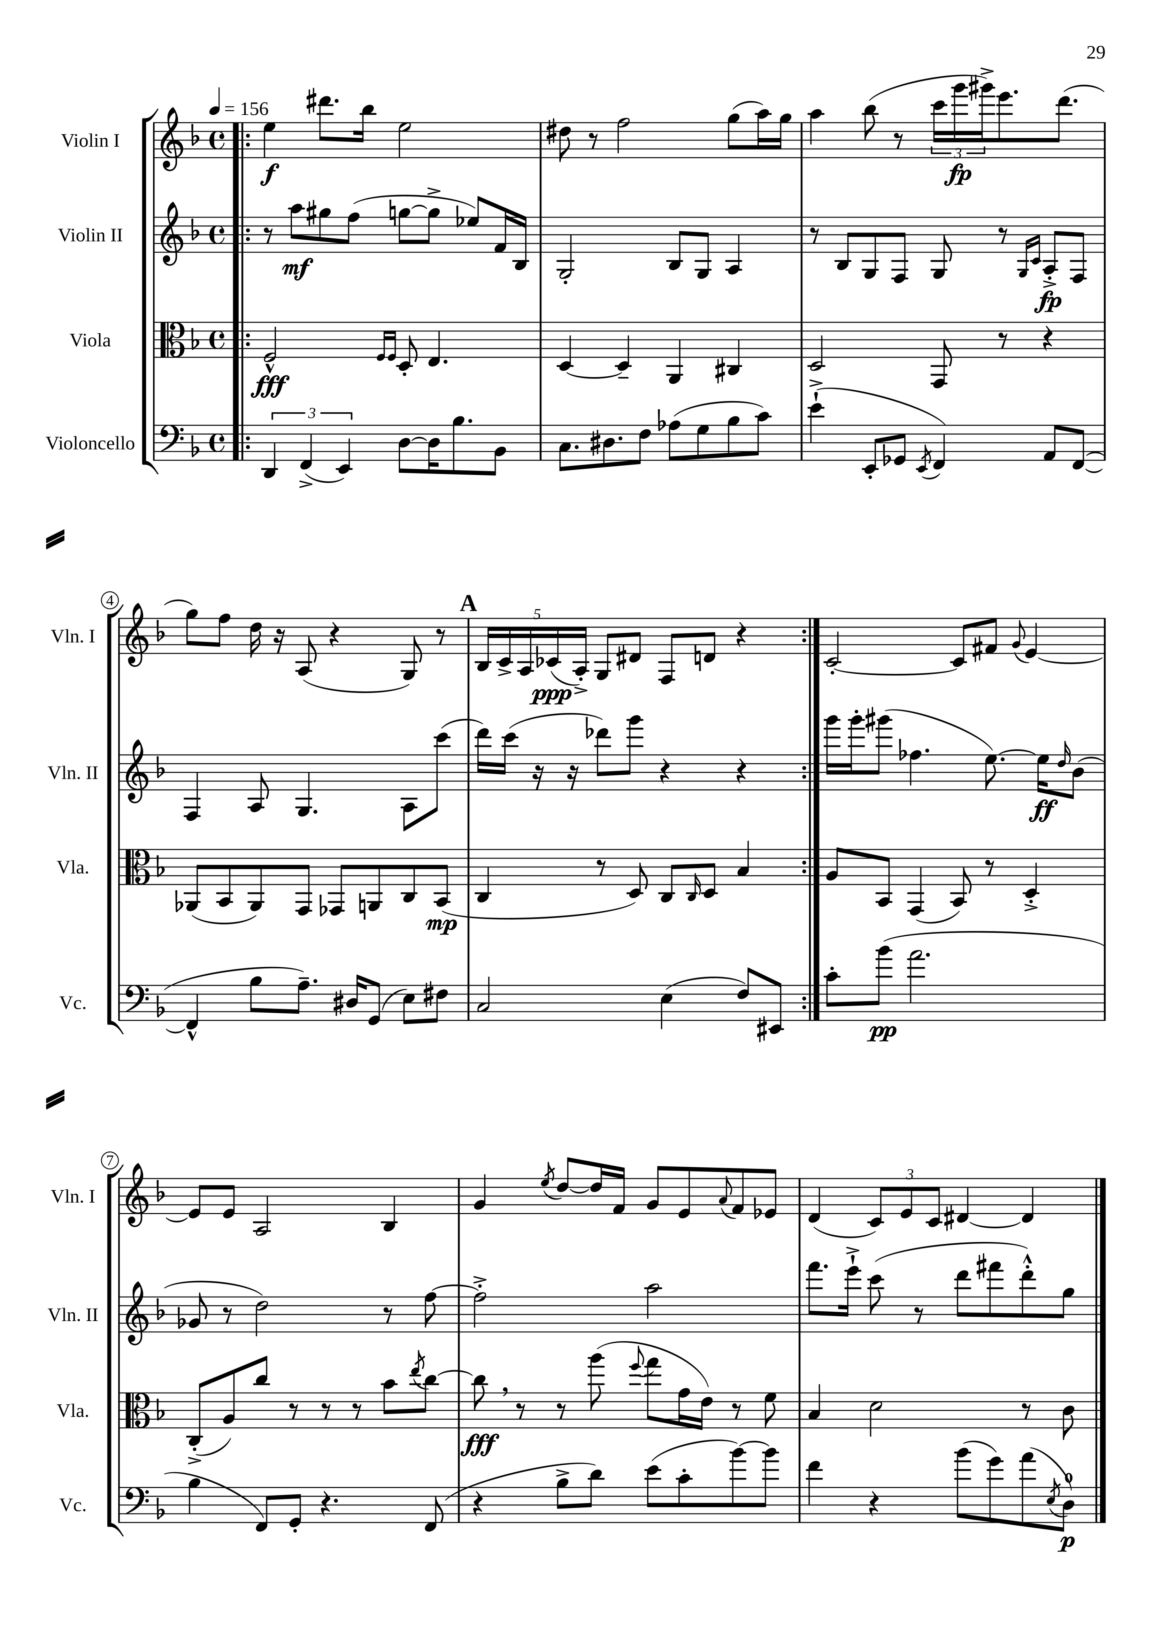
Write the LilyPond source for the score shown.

<<
\new StaffGroup <<
\new Staff = "s0" \with { instrumentName = "Violin I" shortInstrumentName = "Vln. I" } {
    \clef treble \key f \major \defaultTimeSignature \time 4/4 \tempo 4 = 156
    \repeat volta 2 { \bar ".|:" e''4\f dis'''8. bes''16 e''2 |
    dis''8 r8 f''2 g''8( a''16) g''16 |
    a''4 bes''8( r8 \tuplet 3/2 { c'''16 g'''16\fp gis'''16->) } e'''8. d'''8.( |
    g''8) f''8 d''16 r16 a8( r4 g8) r8 |
    \mark \markup { \bold "A" } \tuplet 5/4 { bes16 c'16-> a16 ces'16\ppp( a16-.->) } g8 dis'8 f8 d'8 r4 | }
    c'2~-. c'8 fis'8 \appoggiatura { g'8 } e'4~ |
    e'8 e'8 a2 bes4 |
    g'4 \acciaccatura { e''8 } d''8~ d''16 f'16 g'8 e'8 \appoggiatura { a'8 } f'8 ees'8 |
    d'4( \tuplet 3/2 { c'8) e'8 c'8 } dis'4~ dis'4 \bar "|." |
}
\new Staff = "s1" \with { instrumentName = "Violin II" shortInstrumentName = "Vln. II" } {
    \clef treble \key f \major \defaultTimeSignature \time 4/4
    \repeat volta 2 { \bar ".|:" r8 a''8\mf gis''8 f''8( g''8~ g''8-> ees''8) f'16 bes16 |
    g2-. bes8 g8 a4 |
    r8 bes8 g8 f8 g8 r8 \grace { g16 c'16 } a8-.->\fp f8 |
    f4 a8 g4. a8 c'''8( |
    \mark \markup { \bold "A" } d'''16) c'''16( r16 r16 des'''8) g'''8 r4 r4 | }
    g'''16 g'''16-. gis'''8( fes''4. e''8.~) e''16\ff \grace { d''16 } bes'8( |
    ges'8 r8 d''2) r8 f''8~ |
    f''2-.-> a''2 |
    f'''8. e'''16-!-> c'''8( r8 d'''8 fis'''8 d'''8-.-^) g''8 \bar "|." |
}
\new Staff = "s2" \with { instrumentName = "Viola" shortInstrumentName = "Vla." } {
    \clef alto \key f \major \defaultTimeSignature \time 4/4
    \repeat volta 2 { \bar ".|:" f2-^\fff \grace { f16 f16 } d8-. e4. |
    d4~ d4-- a,4 cis4 |
    d2 g,8 r8 r4 |
    aes,8( bes,8 aes,8) g,8 ges,8 a,8 c8 bes,8\mp( |
    \mark \markup { \bold "A" } c4 r8 d8) c8 \grace { c16 } d8 bes4 | }
    a8 bes,8 g,4( bes,8) r8 d4-.-> |
    c8-.->( a8) c''8 r8 r8 r8 bes'8 \acciaccatura { e''8 } c''8~ |
    c''8\fff \breathe r8 r8 a''8( \appoggiatura { f''8 } g''8 g'16 e'16) r8 f'8 |
    bes4 d'2 r8 c'8 \bar "|." |
}
\new Staff = "s3" \with { instrumentName = "Violoncello" shortInstrumentName = "Vc." } {
    \clef bass \key f \major \defaultTimeSignature \time 4/4
    \repeat volta 2 { \bar ".|:" \tuplet 3/2 { d,4 f,4->( e,4) } d8~ d16 bes8. bes,8 |
    c8. dis8. f8 aes8( g8 bes8 c'8) |
    e'4-!->( e,8-. ges,8 \acciaccatura { e,8 } f,4) a,8 f,8~( |
    f,4-^ bes8 a8.--) dis16 g,8( e8) fis8 |
    \mark \markup { \bold "A" } c2 e4( f8) eis,8 | }
    c'8-. bes'8\pp( a'2. |
    bes4 f,8) g,8-. r4. f,8( |
    r4 bes8-> d'8) e'8( c'8-. bes'8~) bes'8 |
    f'4 r4 bes'8( g'8) a'8( \acciaccatura { e8 } d8-0\p) \bar "|." |
}
>>
>>
\layout { \context { \Score \override BarNumber.stencil = #(make-stencil-circler 0.1 0.3 ly:text-interface::print) } }
